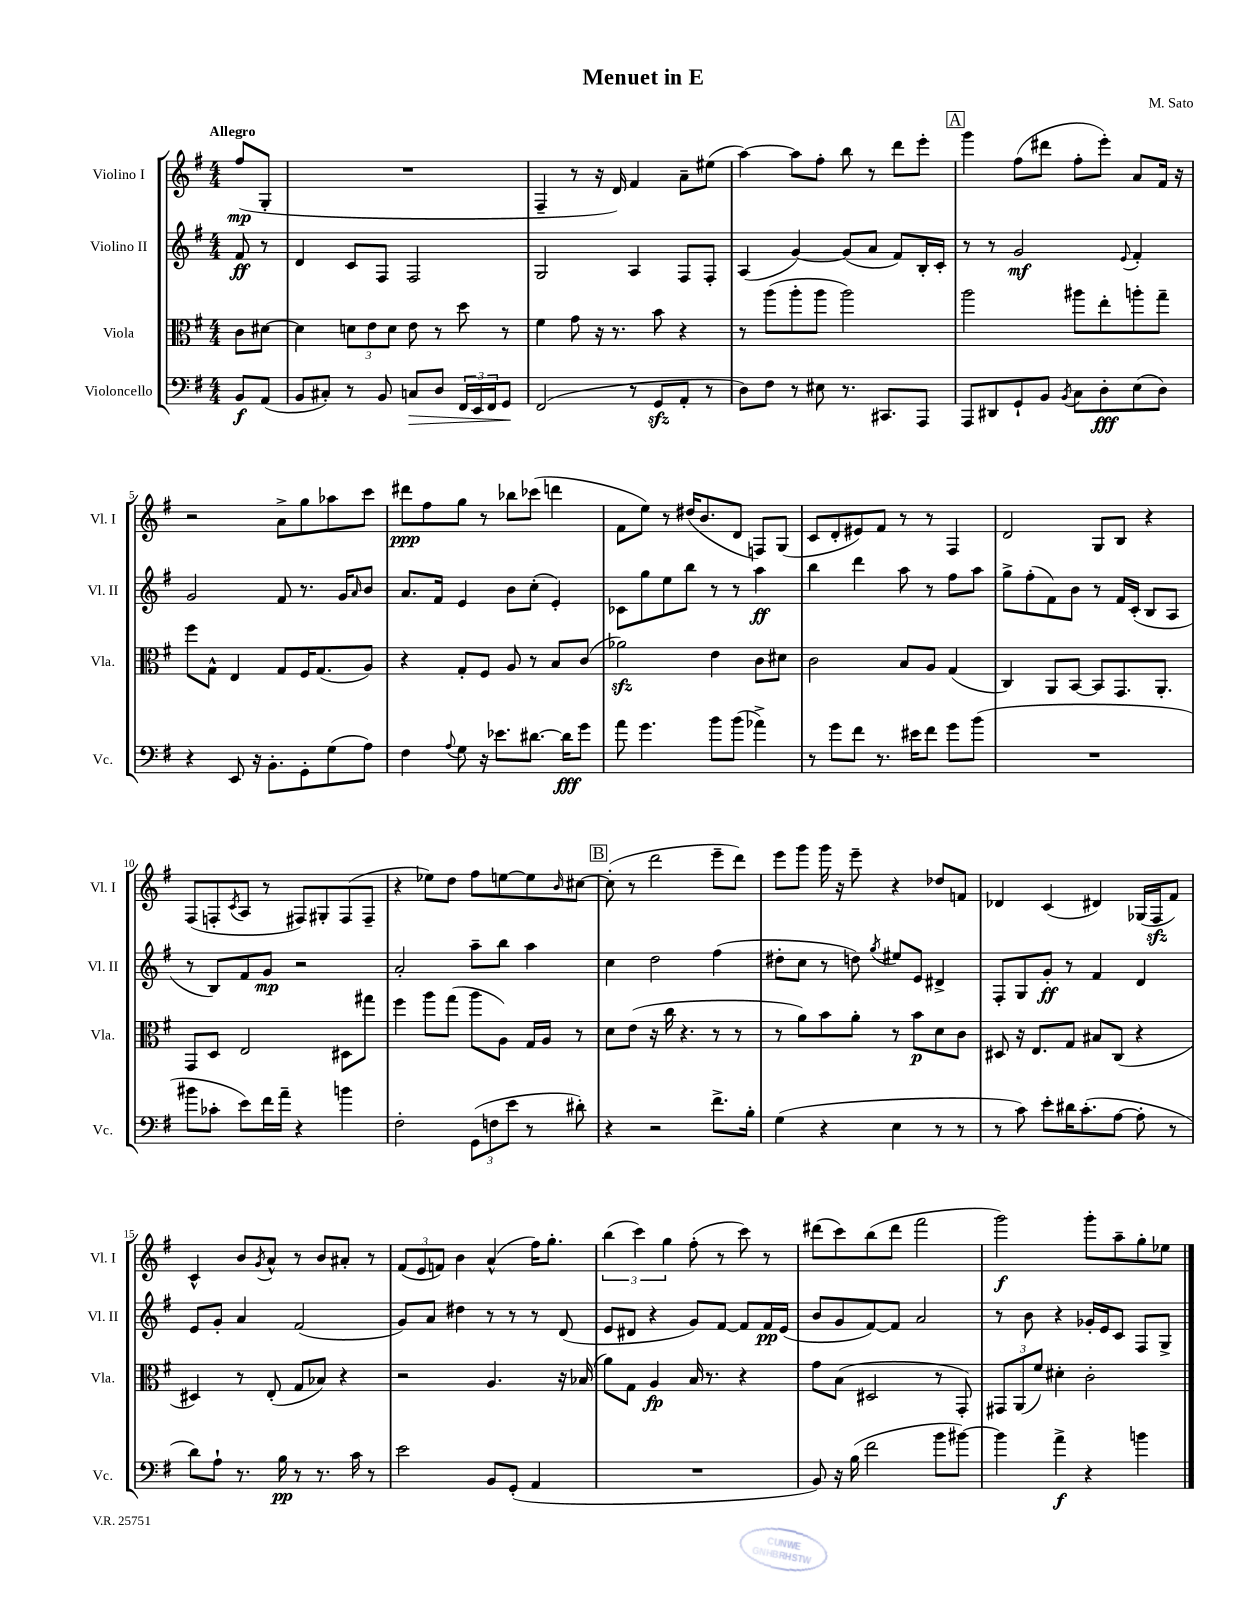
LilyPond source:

\header { title = "Menuet in E" composer = "M. Sato" }
<<
\new StaffGroup <<
\new Staff = "s0" \with { instrumentName = "Violino I" shortInstrumentName = "Vl. I" } {
    \clef treble \key g \major \numericTimeSignature \time 4/4 \partial 4 \tempo "Allegro"
    fis''8\mp( g8-. |
    R1 |
    fis4-- r8 r16 d'16) fis'4 a'8-- eis''8( |
    a''4~) a''8 fis''8-. b''8 r8 d'''8 e'''8-. |
    \mark \markup { \box "A" } g'''4 fis''8( dis'''8 fis''8-. e'''8-.) a'8 fis'16 r16 |
    r2 a'8-> g''8 aes''8 c'''8 |
    dis'''8\ppp fis''8 g''8 r8 bes''8 ces'''8( d'''4 |
    fis'8 e''8) r8 dis''16( b'8. d'8 f8) g8( |
    c'8 d'8-. eis'8) fis'8 r8 r8 fis4 |
    d'2 g8 b8 r4 |
    fis8( f8-. \acciaccatura { c'8 } a8 r8 fis8) gis8-. fis8( fis8-- |
    r4 ees''8) d''8 fis''8 e''8~ e''8 \grace { b'16 } cis''8~ |
    \mark \markup { \box "B" } cis''8-.( r8 d'''2 e'''8-- d'''8) |
    e'''8 g'''8 g'''16 r16 e'''8-- r4 des''8 f'8 |
    des'4 c'4( dis'4) ges16( fis16\sfz fis'8) |
    c'4-^ b'8 \acciaccatura { g'8 } a'8-^ r8 b'8 ais'8-. r8 |
    \tuplet 3/2 { fis'8( e'8 f'8) } b'4 a'4-^( fis''16) g''8.-. |
    \tuplet 3/2 { b''4( c'''4) g''4 } fis''8-.( r8 c'''8) r8 |
    dis'''8( c'''8) b''8( dis'''8 fis'''2 |
    g'''2\f) g'''8-. a''8-- g''8-. ees''8 \bar "|." |
}
\new Staff = "s1" \with { instrumentName = "Violino II" shortInstrumentName = "Vl. II" } {
    \clef treble \key g \major \numericTimeSignature \time 4/4 \partial 4
    fis'8\ff r8 |
    d'4 c'8 fis8 fis2 |
    g2 a4 fis8 fis8-. |
    a4( g'4~) g'8( a'8 fis'8) b16-. c'16-. |
    \mark \markup { \box "A" } r8 r8 g'2\mf \appoggiatura { e'8 } fis'4-. |
    g'2 fis'8 r8. g'16 \grace { a'16 } b'8 |
    a'8. fis'16 e'4 b'8 c''8-.( e'4-.) |
    ces'8 g''8 e''8 b''8 r8 r8 a''4\ff |
    b''4 d'''4 a''8 r8 fis''8 a''8 |
    g''8-> fis''8-.( fis'8) b'8 r8 fis'16 c'16-.( b8 a8 |
    r8 b8) fis'8 g'8\mp r2 |
    a'2-. a''8-- b''8 a''4 |
    \mark \markup { \box "B" } c''4 d''2 fis''4( |
    dis''8-. c''8 r8 d''8) \acciaccatura { g''8 } eis''8 e'8 dis'4-> |
    fis8-. g8 g'8-.\ff r8 fis'4 d'4 |
    e'8 g'8-. a'4 fis'2( |
    g'8) a'8 dis''4 r8 r8 r8 d'8( |
    e'8 dis'8 r4 g'8) fis'8~ fis'8 fis'16\pp e'16( |
    b'8 g'8 fis'8~) fis'8 a'2 |
    r8 b'8 r4 ges'16-. e'16 c'8 fis8 g8-> \bar "|." |
}
\new Staff = "s2" \with { instrumentName = "Viola" shortInstrumentName = "Vla." } {
    \clef alto \key g \major \numericTimeSignature \time 4/4 \partial 4
    c'8 dis'8~ |
    dis'4 \tuplet 3/2 { d'8 e'8 d'8 } e'8 r8 d''8 r8 |
    fis'4 g'8 r16 r8. b'8 r4 |
    r8 a''8( a''8-. a''8 a''2) |
    \mark \markup { \box "A" } a''2 ais''8 e''8-. a''8-. g''8-- |
    fis''8 g8-^ e4 g8 fis16 g8.( a8) |
    r4 g8-. fis8 a8 r8 b8 c'8( |
    aes'2\sfz) e'4 c'8 dis'8 |
    c'2 b8 a8 g4( |
    c4) a,8 b,8~ b,8 g,8. a,8.-. |
    g,8 d8 e2 dis8 gis''8 |
    fis''4 a''8 g''8( a''8 a8) g16 a16 r8 |
    \mark \markup { \box "B" } d'8 e'8( r16 c''16 r4. r8 r8 |
    r8 a'8) b'8 a'8-. r8 b'8\p d'8 c'8 |
    dis8 r16 e8. g8 bis8 c8( r4 |
    dis4) r8 e8-.( g8 bes8) r4 |
    r2 a4. r16 bes16( |
    a'8) g8 a4\fp b16 r8. r4 |
    g'8 b8( dis2 r8 g,8-.) |
    \tuplet 3/2 { gis,8 a,8( fis'8) } dis'4-. c'2-. \bar "|." |
}
\new Staff = "s3" \with { instrumentName = "Violoncello" shortInstrumentName = "Vc." } {
    \clef bass \key g \major \numericTimeSignature \time 4/4 \partial 4
    b,8\f a,8( |
    b,8 cis8-.) r8 b,8 c8\> d8 \tuplet 3/2 { fis,16 e,16 fis,16 } g,8\! |
    fis,2( r8 g,8\sfz a,8-. r8 |
    d8) fis8 r8 eis8 r8. cis,8. a,,8 |
    \mark \markup { \box "A" } a,,8 dis,8 g,8-! b,8 \acciaccatura { b,8 } c8 d8-.\fff e8( d8) |
    r4 e,8 r16 b,8.-. g,8-. g8( a8) |
    fis4 \appoggiatura { a8 } g8 r16 ees'8. dis'8.~ dis'16\fff g'8 |
    a'8 g'4. b'8 b'8( aes'4->) |
    r8 g'8 fis'8 r8. eis'16 fis'8 g'8 b'8( |
    R1 |
    bis'8 ces'8-. e'8) fis'16 a'16-- r4 b'4 |
    fis2-. \tuplet 3/2 { g,8( f8 e'8 } r8 dis'8-.) |
    \mark \markup { \box "B" } r4 r2 fis'8.-> b16-. |
    g4( r4 e4 r8 r8 |
    r8 c'8) e'8-. dis'16 c'8.-.( a8~ a8-. r8 |
    d'8) a8-! r8. b16\pp r8 r8. c'16 r8 |
    e'2 b,8 g,8-.( a,4 |
    R1 |
    b,8) r16 b16( fis'2 b'8 bis'8~) |
    bis'4 a'4->\f r4 b'4 \bar "|." |
}
>>
>>
